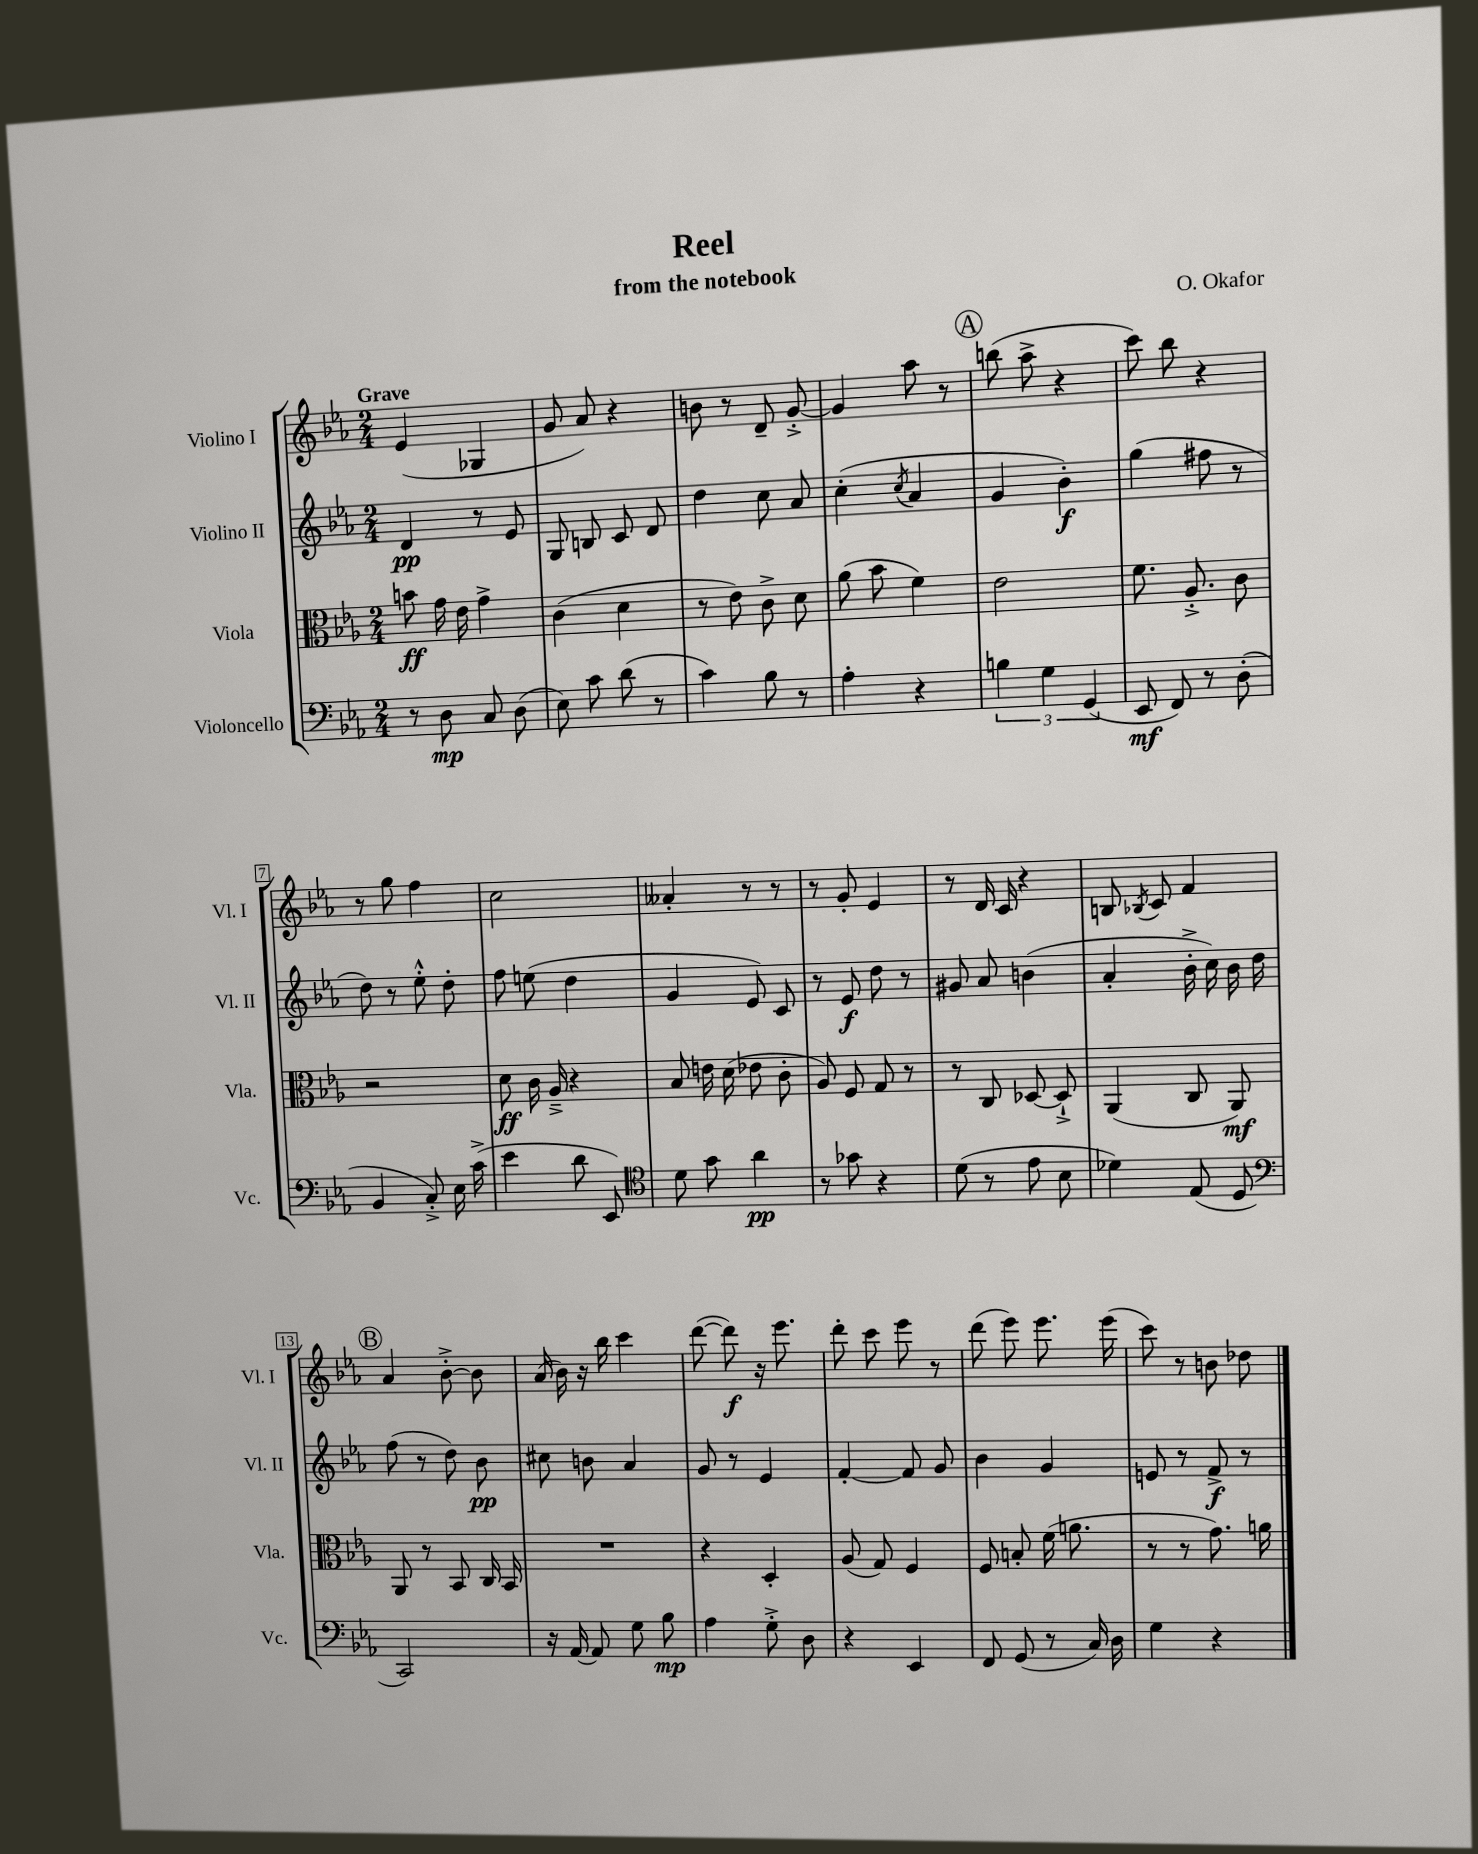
\header { title = "Reel" composer = "O. Okafor" subtitle = "from the notebook" }
<<
\new StaffGroup <<
\new Staff = "s0" \with { instrumentName = "Violino I" shortInstrumentName = "Vl. I" } {
    \clef treble \key ees \major \numericTimeSignature \time 2/4 \tempo "Grave"
    \autoBeamOff ees'4( ges4 |
    g'8 aes'8) r4 |
    b'8 r8 d'8-- g'8~-.-> |
    g'4 aes''8 r8 |
    \mark \markup { \circle "A" } b''8( aes''8-> r4 |
    c'''8) bes''8 r4 |
    r8 g''8 f''4 |
    c''2 |
    aeses'4-. r8 r8 |
    r8 g'8-. ees'4 |
    r8 d'16 c'16 r4 |
    b8 \acciaccatura { bes8 } c'8 f'4 |
    \mark \markup { \circle "B" } aes'4 bes'8~-.-> bes'8 |
    aes'16( bes'16) r16 bes''16 c'''4 |
    d'''8~( d'''8\f) r16 ees'''8. |
    d'''8-. c'''8 ees'''8 r8 |
    d'''8( ees'''8) ees'''8. ees'''16( |
    c'''8) r8 b'8 des''8 \bar "|." |
}
\new Staff = "s1" \with { instrumentName = "Violino II" shortInstrumentName = "Vl. II" } {
    \clef treble \key ees \major \numericTimeSignature \time 2/4
    \autoBeamOff d'4\pp r8 ees'8 |
    g8 b8 c'8 d'8 |
    d''4 c''8 aes'8 |
    c''4-.( \acciaccatura { c''8 } aes'4 |
    \mark \markup { \circle "A" } g'4 bes'4-.\f) |
    g''4( fis''8 r8 |
    d''8) r8 ees''8-.-^ d''8-. |
    f''8 e''8( d''4 |
    g'4 ees'8) c'8 |
    r8 ees'8\f d''8 r8 |
    gis'8 aes'8 b'4( |
    aes'4-. bes'16-.-> c''16) bes'16 d''16 |
    \mark \markup { \circle "B" } f''8( r8 d''8) bes'8\pp |
    cis''8 b'8 aes'4 |
    g'8 r8 ees'4 |
    f'4~-. f'8 g'8 |
    bes'4 g'4 |
    e'8 r8 f'8->\f r8 \bar "|." |
}
\new Staff = "s2" \with { instrumentName = "Viola" shortInstrumentName = "Vla." } {
    \clef alto \key ees \major \numericTimeSignature \time 2/4
    \autoBeamOff b'8\ff g'16 ees'16 g'4-> |
    c'4( d'4 |
    r8 ees'8) c'8-> d'8 |
    aes'8( bes'8 f'4) |
    \mark \markup { \circle "A" } ees'2 |
    f'8. aes8.-.-> c'8 |
    r2 |
    d'8\ff c'16 aes16---> r4 |
    bes8 e'16 d'16( ees'8 c'8-. |
    aes8) f8 g8 r8 |
    r8 c8 des8~ des8-!-> |
    aes,4( c8 aes,8\mf) |
    \mark \markup { \circle "B" } aes,8 r8 bes,8 c16 bes,16 |
    R2 |
    r4 d4-. |
    aes8( g8) f4 |
    f8 b8-. f'16( a'8. |
    r8 r8 g'8.) a'16 \bar "|." |
}
\new Staff = "s3" \with { instrumentName = "Violoncello" shortInstrumentName = "Vc." } {
    \clef bass \key ees \major \numericTimeSignature \time 2/4
    \autoBeamOff r8 d8\mp c8 d8( |
    ees8) c'8 d'8( r8 |
    c'4) bes8 r8 |
    aes4-. r4 |
    \mark \markup { \circle "A" } \tuplet 3/2 { b4 g4 g,4( } |
    ees,8\mf f,8) r8 d8-.( |
    bes,4 c8-.->) ees16 c'16->( |
    ees'4 d'8 ees,8) |
    \clef tenor d'8 g'8 aes'4\pp |
    r8 ges'8 r4 |
    d'8( r8 ees'8 bes8 |
    des'4) ees8( d8 |
    \mark \markup { \circle "B" } \clef bass c,2) |
    r16 aes,16~ aes,8 g8 bes8\mp |
    aes4 g8-.-> d8 |
    r4 ees,4 |
    f,8 g,8( r8 c16) d16 |
    g4 r4 \bar "|." |
}
>>
>>
\layout { \context { \Score \override BarNumber.stencil = #(make-stencil-boxer 0.1 0.3 ly:text-interface::print) } }
